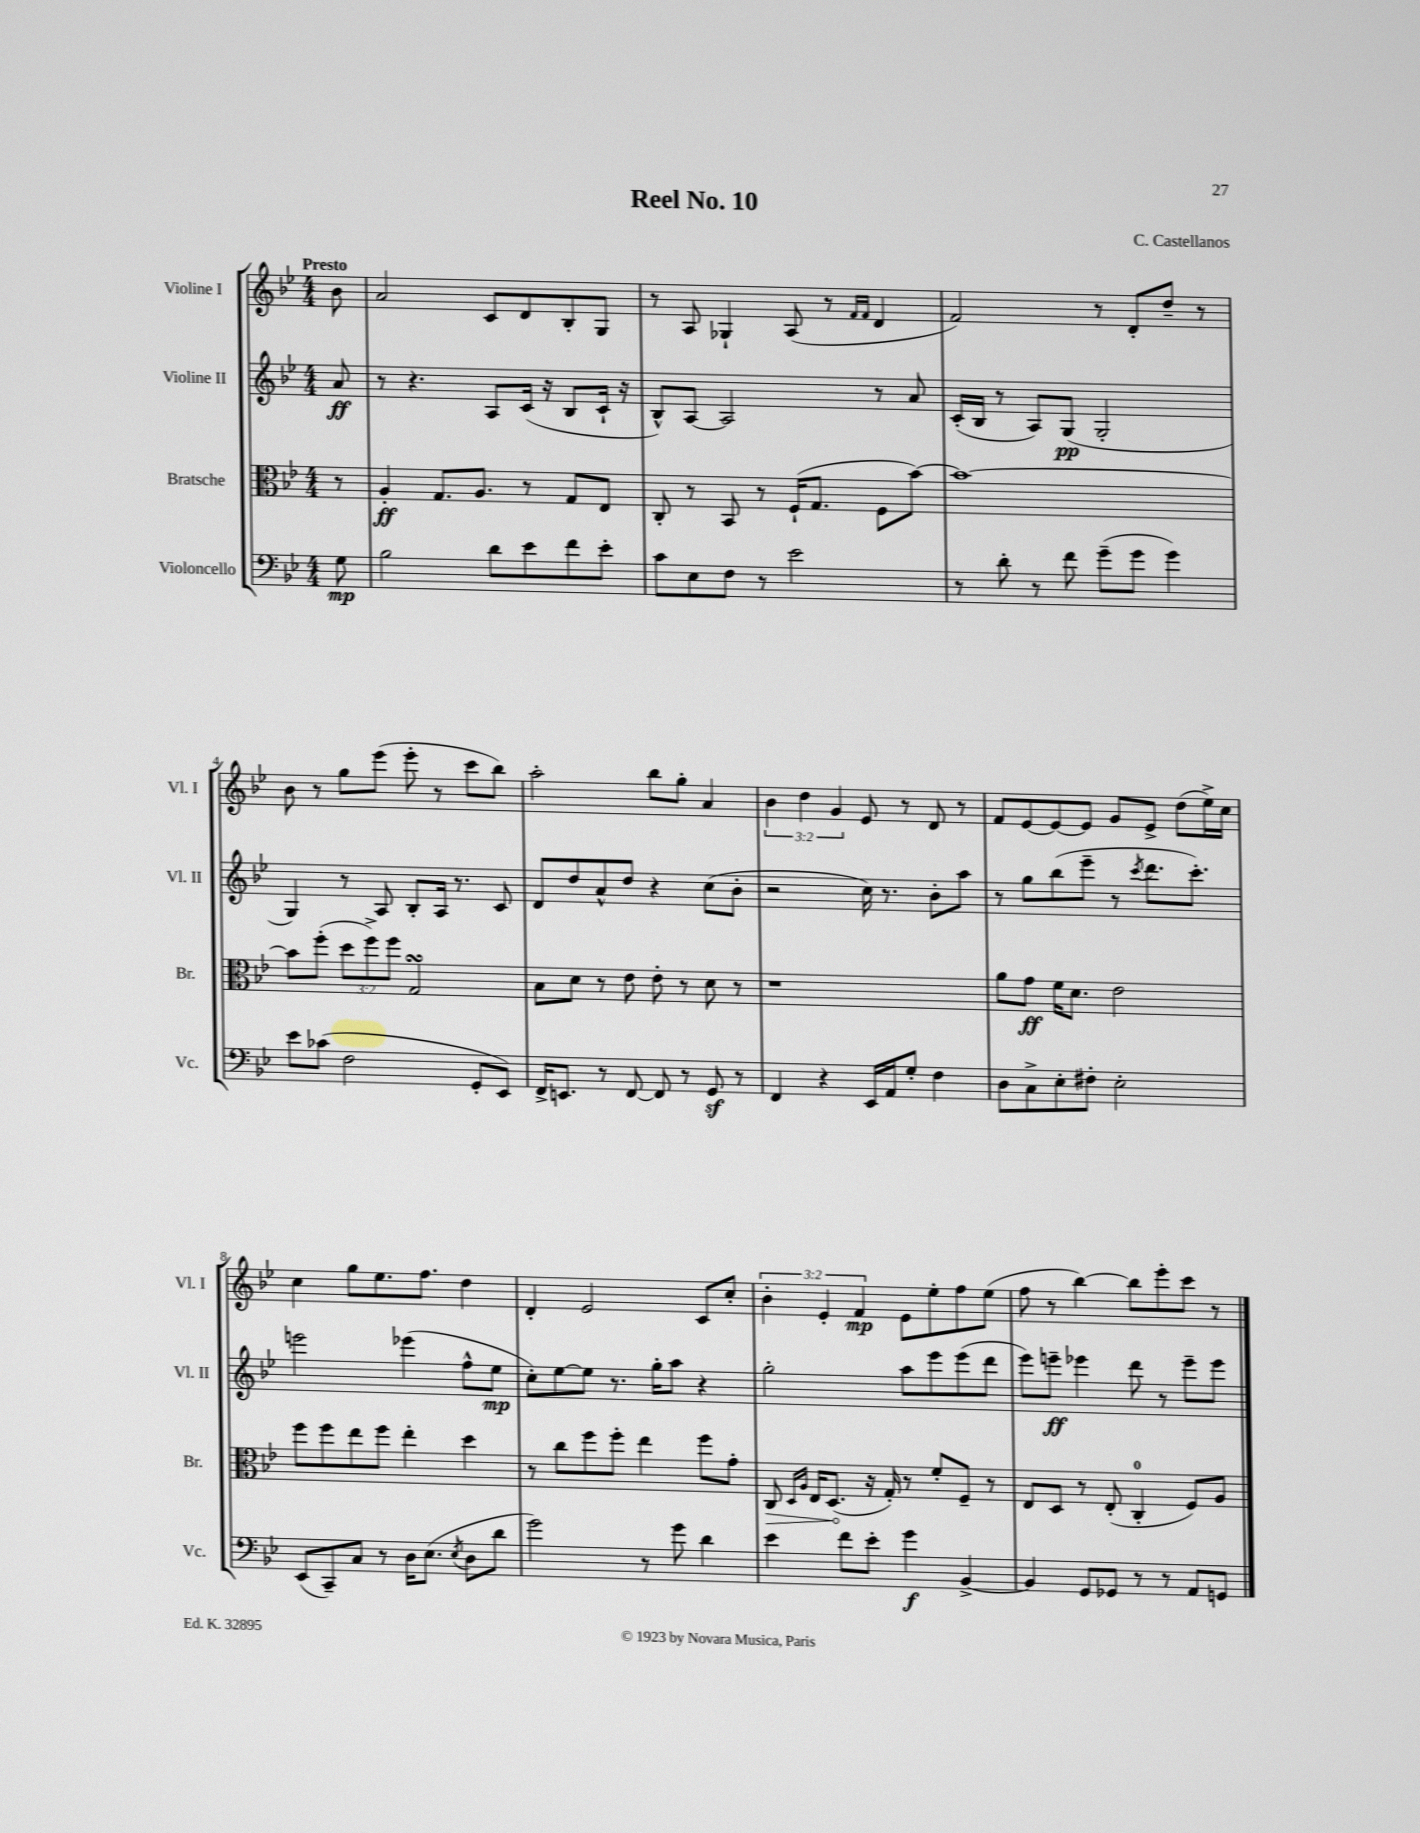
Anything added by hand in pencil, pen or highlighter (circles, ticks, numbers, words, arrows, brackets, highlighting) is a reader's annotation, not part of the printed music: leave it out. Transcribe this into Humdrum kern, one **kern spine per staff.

**kern	**dynam	**kern	**dynam	**kern	**dynam	**kern	**dynam
*part4	*part4	*part3	*part3	*part2	*part2	*part1	*part1
*staff4	*staff4	*staff3	*staff3	*staff2	*staff2	*staff1	*staff1
*I"Violoncello	*	*I"Bratsche	*	*I"Violine II	*	*I"Violine I	*
*I'Vc.	*	*I'Br.	*	*I'Vl. II	*	*I'Vl. I	*
*clefF4	*	*clefC3	*	*clefG2	*	*clefG2	*
*k[b-e-]	*	*k[b-e-]	*	*k[b-e-]	*	*k[b-e-]	*
*M4/4	*	*M4/4	*	*M4/4	*	*M4/4	*
=	=	=	=	=	=	=	=
!	!	!	!	!	!	!LO:TX:a:B:t=Presto	!
8G\	mp	8r	.	8a/	ff	8b-\	.
=1	=1	=1	=1	=1	=1	=1	=1
2B-\	.	4A'/	ff	8r	.	2a/	.
.	.	.	.	4.r	.	.	.
.	.	8.G/L	.	.	.	.	.
.	.	8.A/J	.	.	.	.	.
8d\L	.	.	.	8A/L	.	8c/L	.
8e-\	.	8r	.	(16c/Jk	.	8d/	.
.	.	.	.	16r	.	.	.
8f\	.	8G/L	.	8B-/L	.	8B-'/	.
8e-'\J	.	8E-/J	.	16c`/Jk	.	8G/J	.
.	.	.	.	16r	.	.	.
=2	=2	=2	=2	=2	=2	=2	=2
8c\L	.	8C'/	.	8B-^^/L)	.	8r	.
8E-\	.	8r	.	[8A/J	.	8A/	.
8F\J	.	8BB-/	.	2A/]	.	4G-X`/	.
8r	.	8r	.	.	.	.	.
2e-\	.	(16F`/KL	.	.	.	(8A/	.
.	.	8.G/J	.	.	.	.	.
.	.	.	.	.	.	8r	.
.	.	.	.	.	.	16qqf/LL	.
.	.	.	.	.	.	16qqf/JJ	.
.	.	8F\L	.	8r	.	4d/	.
.	.	[8b-\J)	.	8a/	.	.	.
=3	=3	=3	=3	=3	=3	=3	=3
8r	.	1b-_	.	(16c'/LL	.	2f/)	.
.	.	.	.	16B-/JJ	.	.	.
8d'\	.	.	.	8r	.	.	.
8r	.	.	.	8A/L)	.	.	.
8f\	.	.	.	(8G/J	pp	.	.
(8g~\L	.	.	.	2G'/	.	8r	.
8g\J	.	.	.	.	.	8d'/L	.
4g\)	.	.	.	.	.	8dd~/J	.
.	.	.	.	.	.	8r	.
!!LO:LB:g=z
=4	=4	=4	=4	=4	=4	=4	=4
8e-\L	.	8b-\L]	.	4G/)	.	8b-\	.
(8c-X\J	.	(8ff'\J	.	.	.	8r	.
2F\	.	12dd\L	.	8r	.	8gg\L	.
.	.	12ff^\)	.	.	.	.	.
.	.	.	.	8A/	.	(8eee-\J	.
.	.	12ff\J	.	.	.	.	.
.	.	2GsSSS/	.	8B-'/L	.	8eee-'\	.
.	.	.	.	16A/Jk	.	8r	.
.	.	.	.	8.r	.	.	.
8GG'/L	.	.	.	.	.	8ccc\L	.
8EE-/J)	.	.	.	8c/	.	8bb-\J)	.
=5	=5	=5	=5	=5	=5	=5	=5
16FF^/KL	.	8B-\L	.	8d/L	.	2aa'\	.
8.EEn/J	.	.	.	.	.	.	.
.	.	8d\J	.	8dd/	.	.	.
8r	.	8r	.	8a^^/	.	.	.
[8FF/	.	8e-\	.	8dd/J	.	.	.
8FF/]	.	8e-'\	.	4r	.	8bb-\L	.
8r	.	8r	.	.	.	8gg'\J	.
8GGz/	.	8d\	.	(8cc\L	.	4a/	.
8r	.	8r	.	8b-'\J	.	.	.
=6	=6	=6	=6	=6	=6	=6	=6
4FF/	.	1r	.	2r	.	6b-\	.
.	.	.	.	.	.	6dd\	.
4r	.	.	.	.	.	.	.
.	.	.	.	.	.	6g/	.
16EE-/LL	.	.	.	16cc\)	.	8e-/	.
16AA/J	.	.	.	8.r	.	.	.
8G'/J	.	.	.	.	.	8r	.
4F\	.	.	.	8b-'\L	.	8d/	.
.	.	.	.	8aa\J	.	8r	.
=7	=7	=7	=7	=7	=7	=7	=7
8D\L	.	8a\L	.	8r	.	8f/L	.
8C^\	.	8g\J	ff	8gg\L	.	[8e-/	.
8E-'\	.	16f\KL	.	(8bb-\	.	8e-/_	.
.	.	8.d\J	.	.	.	.	.
8F#X'\J	.	.	.	8eee-~\J	.	8e-/J]	.
2E-'\	.	2e-\	.	8r	.	8g/L	.
.	.	.	.	8qccc/	.	.	.
.	.	.	.	8.ddd\L	.	8e-^/J	.
.	.	.	.	.	.	(8dd\L	.
.	.	.	.	8.ccc'\J)	.	.	.
.	.	.	.	.	.	16ee-^\L)	.
.	.	.	.	.	.	16cc\JJ	.
!!LO:LB:g=z
=8	=8	=8	=8	=8	=8	=8	=8
(8EE-/L	.	8ff\L	.	2eeen\	.	4cc\	.
8CC~/)	.	8ff\	.	.	.	.	.
8C/J	.	8ee-\	.	.	.	8gg\L	.
8r	.	8ff\J	.	.	.	8.ee-\	.
16D\KL	.	4ee-'\	.	(4eee-X\	.	.	.
(8.E-\J	.	.	.	.	.	8.ff\J	.
8qE-/	.	.	.	.	.	.	.
8D\L	.	4dd\	.	8ff^^\L	.	4dd\	.
8d\J	.	.	.	8ee-\J	mp	.	.
=9	=9	=9	=9	=9	=9	=9	=9
2g\)	.	8r	.	8cc'\L)	.	4d'/	.
.	.	8cc\L	.	[8ee-\	.	.	.
.	.	8ff\	.	8ee-\J]	.	2e-/	.
.	.	8ff'\J	.	8.r	.	.	.
8r	.	4ee-\	.	.	.	.	.
.	.	.	.	16gg'\KL	.	.	.
8g\	.	.	.	8aa\J	.	.	.
4d\	.	8ff\L	.	4r	.	8c/L	.
.	.	8g'\J	.	.	.	8cc'/J	.
=10	=10	=10	=10	=10	=10	=10	=10
!	!	!	!LO:HP:b	!	!	!	!
4e-\	.	8C/	>	2gg'\	.	6b-'\	.
.	.	16qqD/LL	.	.	.	.	.
.	.	16qqA/JJ	.	.	.	.	.
.	.	16E-/KL	.	.	.	.	.
.	.	.	.	.	.	6e-'/	.
.	.	(8.D/J	.	.	.	.	.
8f\L	.	.	.	.	.	.	.
.	.	.	.	.	.	6f/	mp
8e-'\J	.	16r	]	.	.	.	.
.	.	16G'/)	.	.	.	.	.
4g\	f	8r	.	8aa\L	.	8e-\L	.
.	.	8f'/L	.	8eee-\	.	8ee-'\	.
[4BB-^/	.	8F~/J	.	(8eee-\	.	8ff\	.
.	.	8r	.	8ddd\J	.	(8ee-\J	.
=11	=11	=11	=11	=11	=11	=11	=11
4BB-/]	.	8E-/L	.	8eee-\L)	.	8ff\	.
.	.	8D/J	.	8eeen~\J	ff	8r	.
8GG/L	.	8r	.	4eee-X\	.	[4bb-\)	.
8GG-X/J	.	(8E-'/	.	.	.	.	.
8r	.	4C'/	.	8ddd\	.	8bb-\L]	.
8r	.	.	.	8r	.	8eee-'\	.
8AA/L	.	8F/L)	.	8eee-~\L	.	8ccc\J	.
8GGn/J	.	8A/J	.	8eee-\J	.	8r	.
==	==	==	==	==	==	==	==
*-	*-	*-	*-	*-	*-	*-	*-
